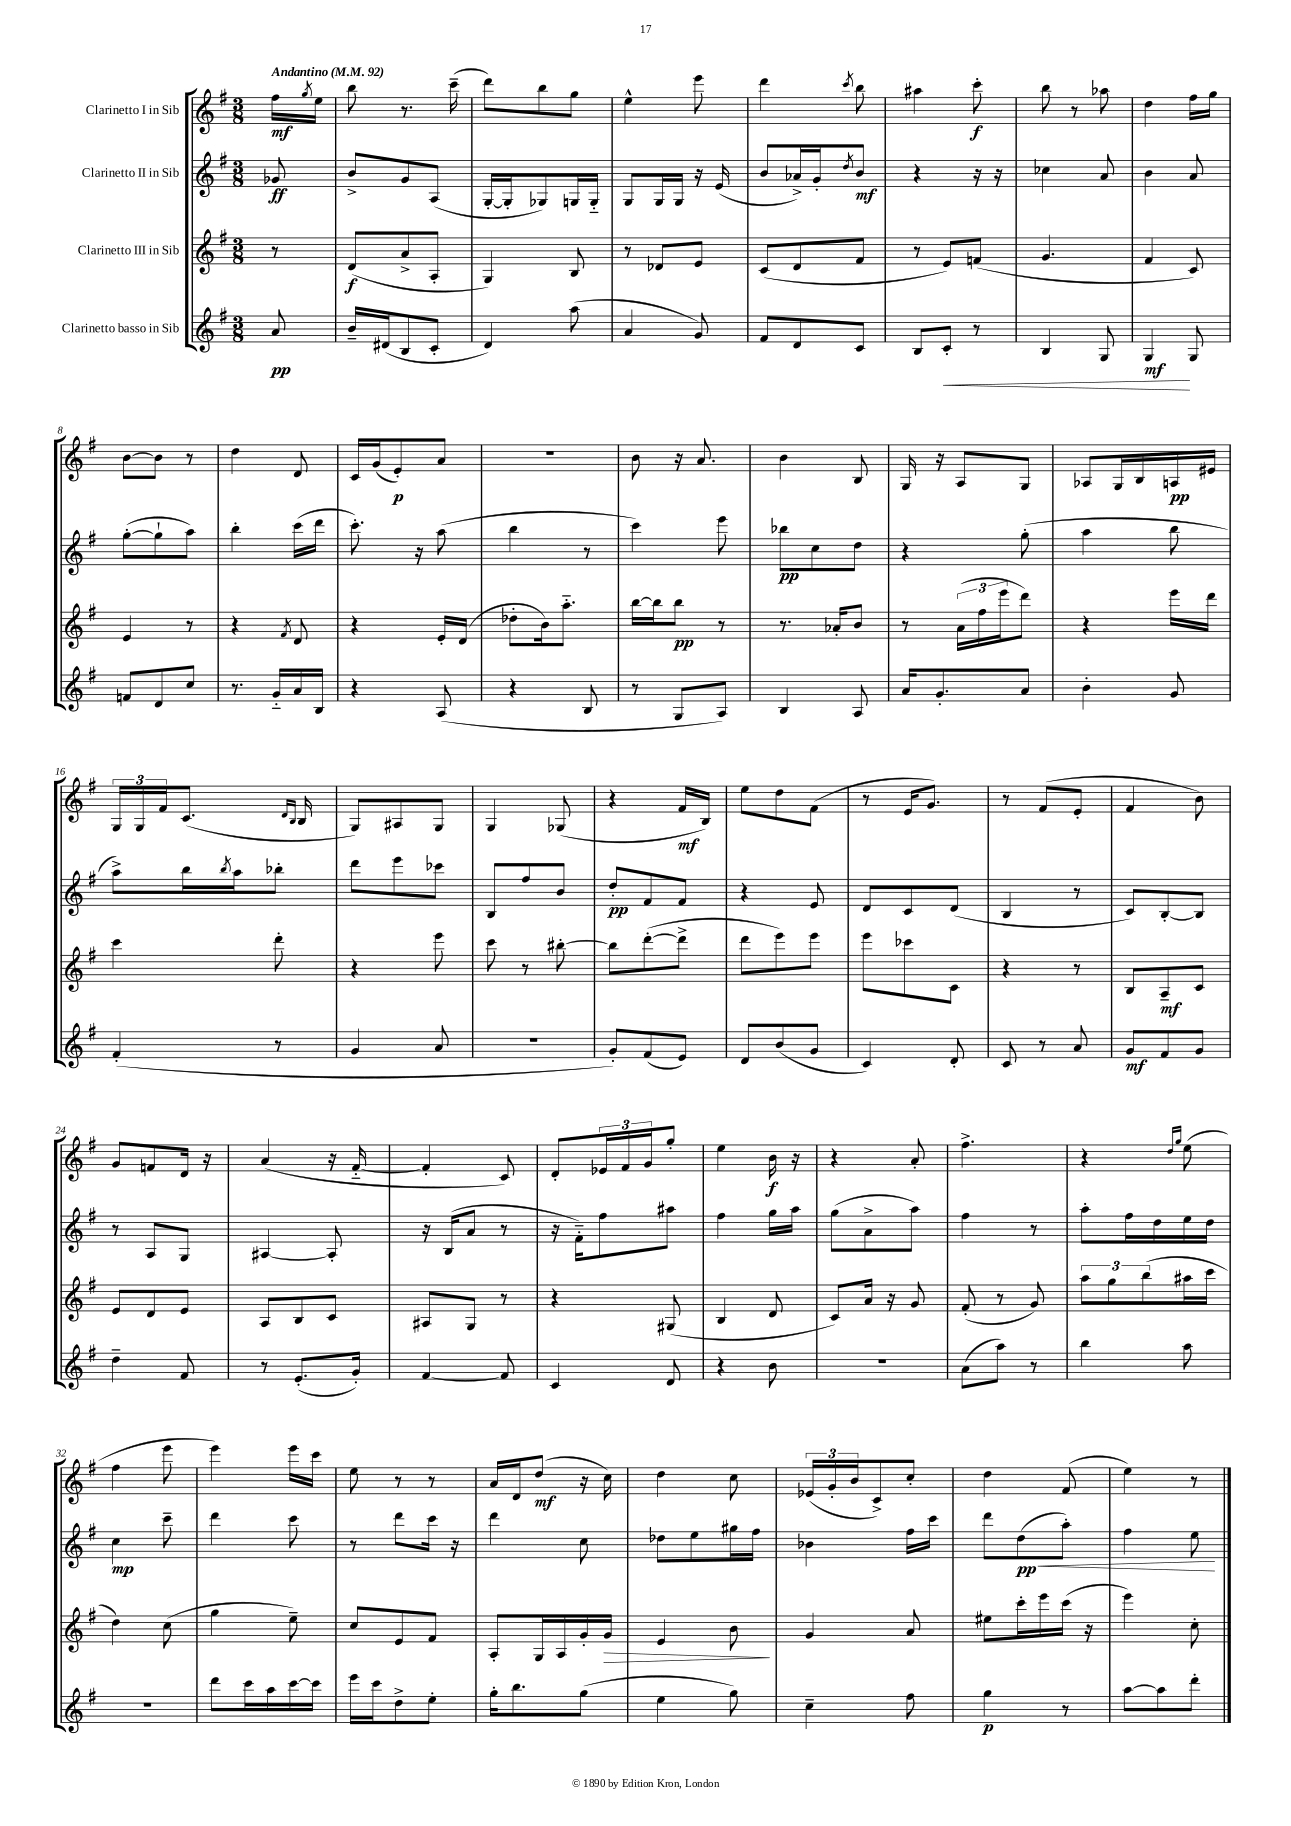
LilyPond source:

<<
\new StaffGroup <<
\new Staff = "s0" \with { instrumentName = "Clarinetto I in Sib" } {
    \clef treble \key g \major \numericTimeSignature \time 3/8 \partial 8 \tempo "Andantino" 4 = 92
    fis''16\mf \acciaccatura { g''8 } e''16 |
    b''8 r8. c'''16--( |
    d'''8) b''8 g''8 |
    e''4-^ e'''8 |
    d'''4 \acciaccatura { c'''8 } b''8 |
    ais''4 c'''8-.\f |
    b''8 r8 aes''8 |
    d''4 fis''16 g''16 |
    b'8~ b'8 r8 |
    d''4 d'8 |
    c'16 g'16( e'8-.\p) a'8 |
    r4. |
    b'8 r16 a'8. |
    b'4 b8 |
    g16 r16 a8 g8 |
    aes8 g16 b16 a16\pp eis'16 |
    \tuplet 3/2 { g16 g16 fis'16 } c'8.( \grace { d'16 b16 } b16 |
    g8) ais8 g8 |
    g4 ges8( |
    r4 fis'16\mf b16) |
    e''8 d''8 fis'8( |
    r8 e'16 g'8.) |
    r8 fis'8( e'8-. |
    fis'4 b'8) |
    g'8 f'8 d'16 r16 |
    a'4( r16 fis'16~-_ |
    fis'4-. c'8) |
    d'8-. \tuplet 3/2 { ees'16 fis'16 g'16 } g''8-. |
    e''4 b'16\f r16 |
    r4 a'8-. |
    fis''4.-> |
    r4 \grace { d''16 g''16 } e''8( |
    fis''4 e'''8 |
    e'''4) e'''16 c'''16 |
    e''8 r8 r8 |
    a'16 d'16 d''8\mf( r16 c''16) |
    d''4 c''8 |
    \tuplet 3/2 { ees'16( g'16-. b'16 } c'8->) c''8-. |
    d''4 fis'8( |
    e''4) r8 \bar "|." |
}
\new Staff = "s1" \with { instrumentName = "Clarinetto II in Sib" } {
    \clef treble \key g \major \numericTimeSignature \time 3/8 \partial 8
    ges'8\ff |
    b'8-> g'8 a8( |
    g16~-. g16-. ges8) g16 g16-_ |
    g8 g16 g16 r16 e'16( |
    b'8 aes'16->) g'16-. \acciaccatura { d''8 } b'8\mf |
    r4 r16 r16 |
    ces''4 a'8 |
    b'4 a'8 |
    g''8~-.( g''8-! a''8) |
    b''4-. c'''16( d'''16 |
    c'''8.-.) r16 a''8( |
    b''4 r8 |
    c'''4) e'''8 |
    bes''8\pp c''8 d''8 |
    r4 g''8-.( |
    a''4 b''8 |
    a''8->) b''16 \acciaccatura { b''8 } a''16 bes''8-. |
    d'''8 e'''8 ces'''8 |
    b8 fis''8 b'8 |
    d''8-.\pp fis'8 fis'8 |
    r4 e'8 |
    d'8 c'8 d'8( |
    b4 r8 |
    c'8) b8~-. b8 |
    r8 a8 g8 |
    ais4~ ais8-. |
    r16 b16( a'8 r8 |
    r16 fis'16-_) fis''8 ais''8 |
    fis''4 g''16 a''16 |
    g''8( a'8-> a''8) |
    fis''4 r8 |
    a''8-. fis''16 d''16 e''16 d''16 |
    c''4\mp c'''8-- |
    d'''4 c'''8 |
    r8 d'''8 c'''16 r16 |
    d'''4 c''8 |
    des''8 e''8 gis''16 fis''16 |
    bes'4 fis''16 c'''16 |
    d'''8 d''8\pp\<( a''8-.) |
    fis''4 e''8\! \bar "|." |
}
\new Staff = "s2" \with { instrumentName = "Clarinetto III in Sib" } {
    \clef treble \key g \major \numericTimeSignature \time 3/8 \partial 8
    r8 |
    d'8\f( a'8-> a8-. |
    g4) b8 |
    r8 des'8 e'8 |
    c'8( d'8 fis'8 |
    r8 e'8) f'8( |
    g'4. |
    fis'4 c'8) |
    e'4 r8 |
    r4 \acciaccatura { fis'8 } d'8 |
    r4 e'16-. d'16( |
    des''8-. b'16) a''8.-_ |
    b''16~ b''16 b''8\pp r8 |
    r8. aes'16-. b'8 |
    r8 \tuplet 3/2 { a'16( fis''16 e'''16 } d'''8) |
    r4 e'''16 d'''16 |
    c'''4 d'''8-. |
    r4 e'''8 |
    c'''8 r8 bis''8~-. |
    bis''8 d'''8~-.( d'''8-> |
    d'''8 e'''8) e'''8 |
    e'''8 ces'''8 c'8 |
    r4 r8 |
    b8 a8--\mf c'8 |
    e'8 d'8 e'8 |
    a8 b8 c'8 |
    ais8 g8 r8 |
    r4 gis8( |
    b4 d'8 |
    c'8) a'16 r16 g'8 |
    fis'8-.( r8 g'8) |
    \tuplet 3/2 { a''8 g''8 b''8( } ais''16 c'''16 |
    d''4) c''8( |
    g''4 e''8--) |
    c''8 e'8 fis'8 |
    a8-. g16 a16 g'16-. g'16\> |
    e'4 b'8\! |
    g'4 a'8 |
    eis''8 c'''16-. e'''16 c'''16( r16 |
    e'''4) c''8-. \bar "|." |
}
\new Staff = "s3" \with { instrumentName = "Clarinetto basso in Sib" } {
    \clef treble \key g \major \numericTimeSignature \time 3/8 \partial 8
    a'8\pp |
    b'16-- dis'16( b8 c'8-. |
    d'4) a''8( |
    a'4 g'8) |
    fis'8 d'8 c'8 |
    b8 c'8-.\< r8 |
    b4 g8 |
    g4\mf\! g8 |
    f'8 d'8 c''8 |
    r8. g'16-_ a'16 b16 |
    r4 a8( |
    r4 b8 |
    r8 g8 a8) |
    b4 a8 |
    a'16 g'8.-. a'8 |
    b'4-. g'8 |
    fis'4-.( r8 |
    g'4 a'8 |
    R4. |
    g'8-.) fis'8( e'8) |
    d'8 b'8( g'8 |
    c'4) d'8-. |
    c'8 r8 a'8 |
    g'8\mf fis'8 g'8 |
    d''4-- fis'8 |
    r8 e'8.-.( g'16-.) |
    fis'4~ fis'8 |
    c'4 d'8 |
    r4 b'8 |
    R4. |
    a'8( a''8) r8 |
    b''4 a''8 |
    R4. |
    d'''8 c'''16 a''16 c'''16~ c'''16 |
    e'''16 c'''16 d''8-> e''8-. |
    g''16-. b''8. g''8( |
    e''4 g''8) |
    c''4-- fis''8 |
    g''4\p r8 |
    a''8~ a''8 d'''8-. \bar "|." |
}
>>
>>
